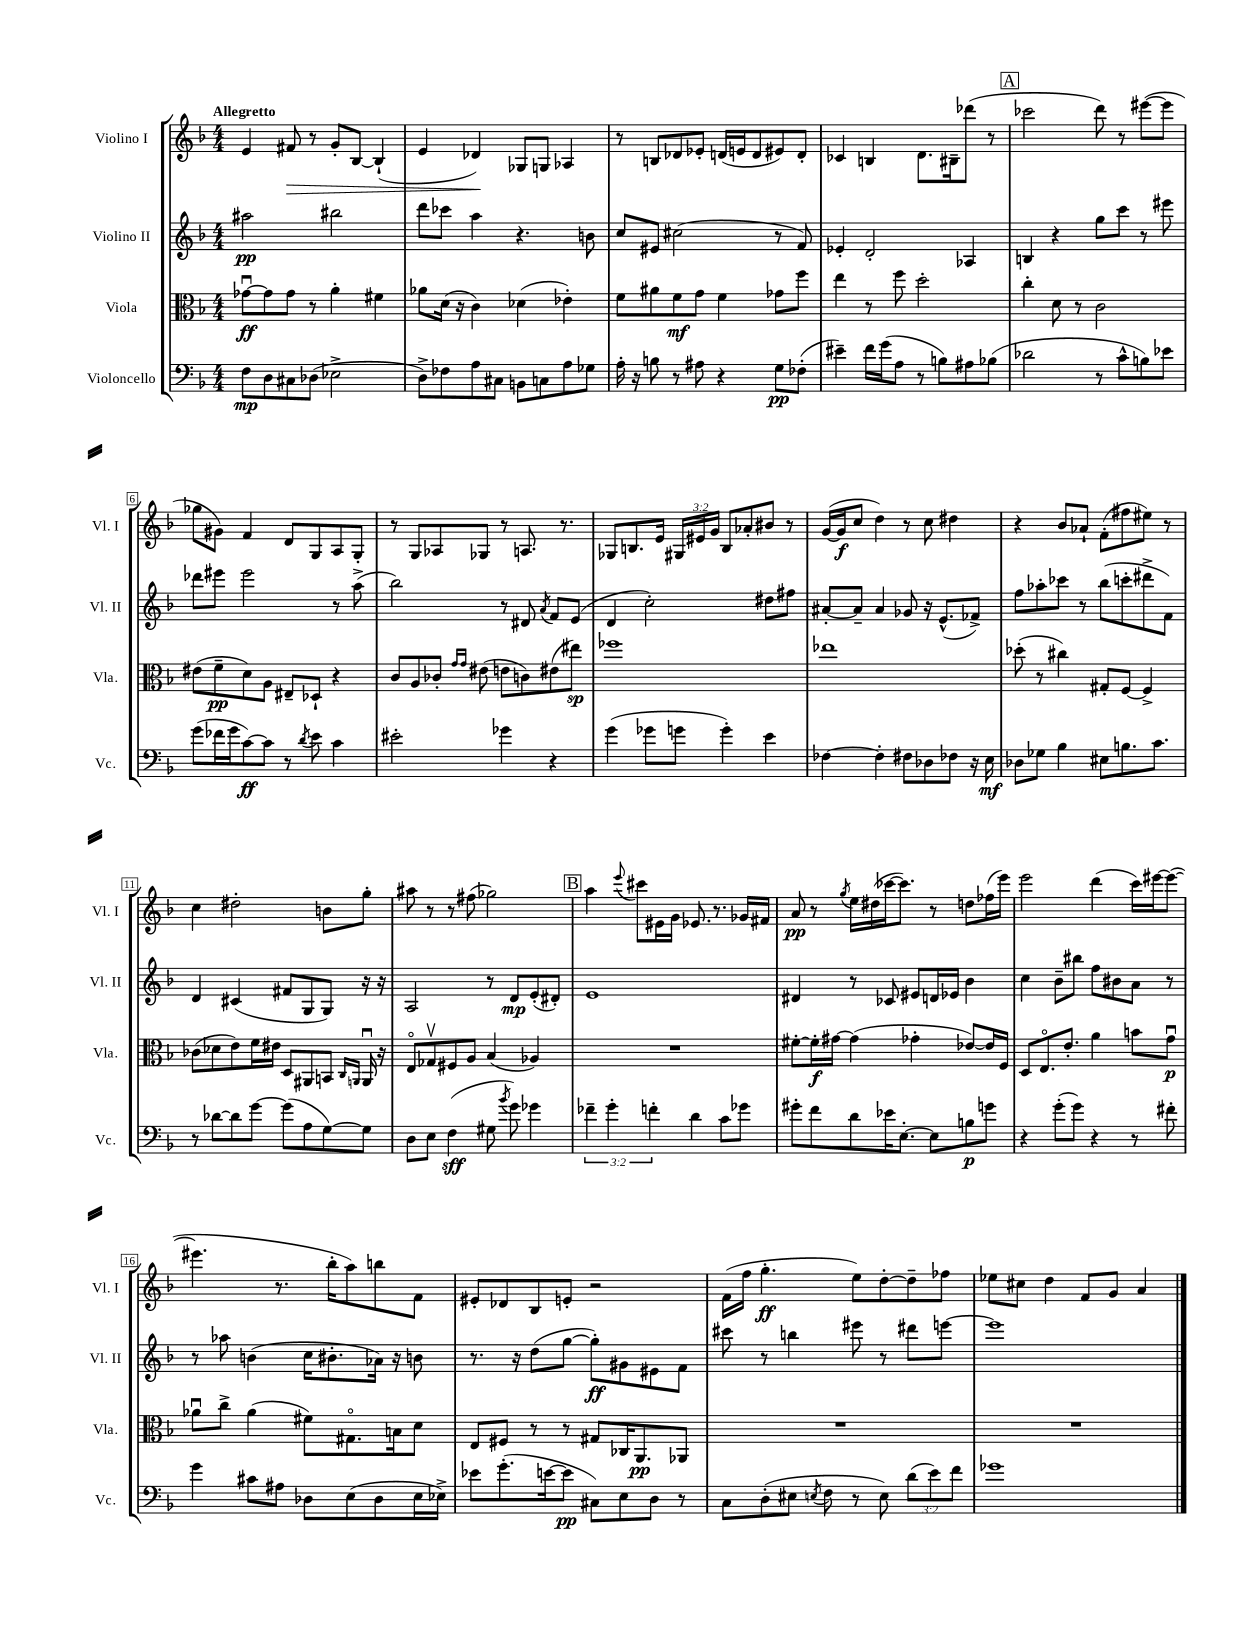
<<
\new StaffGroup <<
\new Staff = "s0" \with { instrumentName = "Violino I" shortInstrumentName = "Vl. I" } {
    \clef treble \key f \major \numericTimeSignature \time 4/4 \override Staff.TupletNumber.text = #tuplet-number::calc-fraction-text \tempo "Allegretto"
    \autoBeamOff e'4 fis'8\> r8 g'8[-. bes8]~ bes4-!( |
    e'4 des'4\!) ges8[ g8] aes4 |
    r8 b8[ des'8 ees'8]-. d'16[( e'16 d'8 eis'8) d'8]-. |
    ces'4 b4 d'8.[ bis16-- des'''8]( r8 |
    \mark \markup { \box "A" } ces'''2 d'''8) r8 eis'''8[~( eis'''8] |
    ges''8[ gis'8]) f'4 d'8[ g8 a8 g8]-. |
    r8 g8[ aes8 ges8] r8 a8. r8. |
    ges8[ b8. e'16] \tuplet 3/2 { gis16[ eis'16 g'16] } b8[ aes'8-. bis'8] r8 |
    g'16[~( g'16\f c''8] d''4) r8 c''8 dis''4 |
    r4 bes'8[ aes'8]-! f'8[-.( fis''8 eis''8]) r8 |
    c''4 dis''2-. b'8[ g''8]-. |
    ais''8 r8 r8 fis''8( ges''2) |
    \mark \markup { \box "B" } a''4 \appoggiatura { e'''8 } cis'''8[ eis'16 g'16] ees'8. r8. ges'16[ fis'16] |
    a'8\pp r8 \acciaccatura { g''8 } e''16[ dis''16( ces'''16~ ces'''8.]) r8 d''8[ fes''16( e'''16]) |
    e'''2 d'''4( c'''16[) eis'''16~ eis'''8]~( |
    eis'''4. r8. bes''16[-. a''8) b''8 f'8] |
    eis'8[-. des'8 bes8 e'8]-. r2 |
    f'16[( f''16] g''4.-.\ff e''8[) d''8~-. d''8-- fes''8] |
    ees''8[ cis''8] d''4 f'8[ g'8] a'4 \bar "|." |
}
\new Staff = "s1" \with { instrumentName = "Violino II" shortInstrumentName = "Vl. II" } {
    \clef treble \key f \major \numericTimeSignature \time 4/4
    \autoBeamOff ais''2\pp bis''2 |
    d'''8[ ces'''8] a''4 r4. b'8 |
    c''8[ eis'8] cis''2( r8 f'8) |
    ees'4-. d'2-. aes4 |
    \mark \markup { \box "A" } b4 r4 g''8[ c'''8] r8 eis'''8 |
    des'''8[ eis'''8] eis'''2 r8 a''8->( |
    bes''2) r8 dis'8 \acciaccatura { a'8 } f'8[ e'8]( |
    d'4 c''2-.) dis''8[ fis''8] |
    ais'8[~-. ais'8]-- ais'4 ges'8 r16 e'8.[-^( fes'8]->) |
    f''8[ aes''8-. ces'''8] r8 bes''8[( c'''8-. dis'''8-> f'8]) |
    d'4 cis'4( fis'8[ g8 g8]) r16 r16 |
    a2 r8 d'8[\mp e'8-.( dis'8]-.) |
    \mark \markup { \box "B" } e'1 |
    dis'4 r8 ces'8 eis'8[ d'16 ees'16] bes'4 |
    c''4 bes'8[-- bis''8] f''8[ bis'8 a'8] r8 |
    r8 aes''8 b'4( c''16[ bis'8.-. aes'16]) r16 b'8 |
    r8. r16 d''8[( g''8]~ g''8[-.\ff) gis'8 eis'8 f'8] |
    cis'''8 r8 b''4 eis'''8 r8 dis'''8[ e'''8]~ |
    e'''1 \bar "|." |
}
\new Staff = "s2" \with { instrumentName = "Viola" shortInstrumentName = "Vla." } {
    \clef alto \key f \major \numericTimeSignature \time 4/4
    \autoBeamOff ges'8[~\downbow\ff ges'8 ges'8] r8 a'4-. fis'4 |
    aes'8[ d'16]( r16 c'4) des'4( ees'4-.) |
    f'8[ ais'8 f'8\mf g'8] f'4 ges'8[ f''8] |
    e''4 r8 f''8 d''2-. |
    \mark \markup { \box "A" } c''4-. d'8 r8 c'2 |
    eis'8[( f'8--\pp d'8) a8] eis8[-- des8]-! r4 |
    c'8[ a8 ces'8]-. \grace { g'16[ g'16] } eis'8( e'8[ c'8) eis'8( eis''8]\sp) |
    fes''1 |
    ees''1 |
    des''8-.( r8 cis''4) gis8[-. f8]~ f4-> |
    ces'8[( des'8 e'8) f'16 eis'16] d8[ ais,8 b,8] \grace { c16[ a,16] } a,16\downbow r16 |
    e8[\flageolet ges8\upbow fis8 a8] bes4( aes4) |
    \mark \markup { \box "B" } R1 |
    fis'8[~-. fis'16-.\f gis'16]~ gis'4( ges'4-. ees'8[~) ees'16 f16] |
    d8[ e8.\flageolet e'8.]-. a'4 b'8[ g'8]\downbow\p |
    aes'8[\downbow c''8]-> aes'4( fis'8[) gis8.\flageolet b16 d'8] |
    e8[ fis8] r8 r8 gis8[ ces16 a,8.\pp aes,8] |
    R1 |
    R1 \bar "|." |
}
\new Staff = "s3" \with { instrumentName = "Violoncello" shortInstrumentName = "Vc." } {
    \clef bass \key f \major \numericTimeSignature \time 4/4 \override Staff.TupletNumber.text = #tuplet-number::calc-fraction-text
    \autoBeamOff f8[\mp d8 cis8 des8]( ees2-> |
    d8[->) fes8 a8 cis8] b,8[ c8 a8 ges8] |
    a16-. r16 b8 r8 ais8 r4 g8[\pp fes8]-.( |
    eis'4--) f'16[ g'16( a8] r8 b8[) ais8 bes8]( |
    \mark \markup { \box "A" } des'2 r8 c'8[-^ b8) ees'8] |
    g'8[( fes'16 g'16 c'8~\ff) c'8] r8 \acciaccatura { d'8 } e'8 c'4 |
    eis'2-. ges'4 r4 |
    g'4( ges'8[ g'8] g'4-.) e'4 |
    fes4~ fes4-. fis8[ des8 fes8] r16 e16\mf |
    des8[ ges8] bes4 eis8[ b8. c'8.] |
    r8 des'8[~ des'8 g'8]~ g'8[( a8 g8~) g8] |
    d8[ e8] f4\sff( gis8 \acciaccatura { bes'8 } g'8) ges'4 |
    \mark \markup { \box "B" } \tuplet 3/2 { fes'4-- g'4-. f'4-. } d'4 c'8[ ges'8] |
    gis'8[-. f'8 d'8 ees'16 e8.]~-. e8[ b8\p g'8] |
    r4 g'8[-.( g'8]) r4 r8 fis'8-. |
    g'4 cis'8[ ais8] des8[ e8( des8 e16 ees16]->) |
    ees'8[ g'8.-.( e'16~ e'8]\pp cis8[) e8 d8] r8 |
    c8[ d8-.( eis8] \acciaccatura { e8 } f8 r8 e8) \tuplet 3/2 { d'8[( e'8) f'8] } |
    ges'1 \bar "|." |
}
>>
>>
\layout { \context { \Score \override BarNumber.stencil = #(make-stencil-boxer 0.1 0.3 ly:text-interface::print) } }
